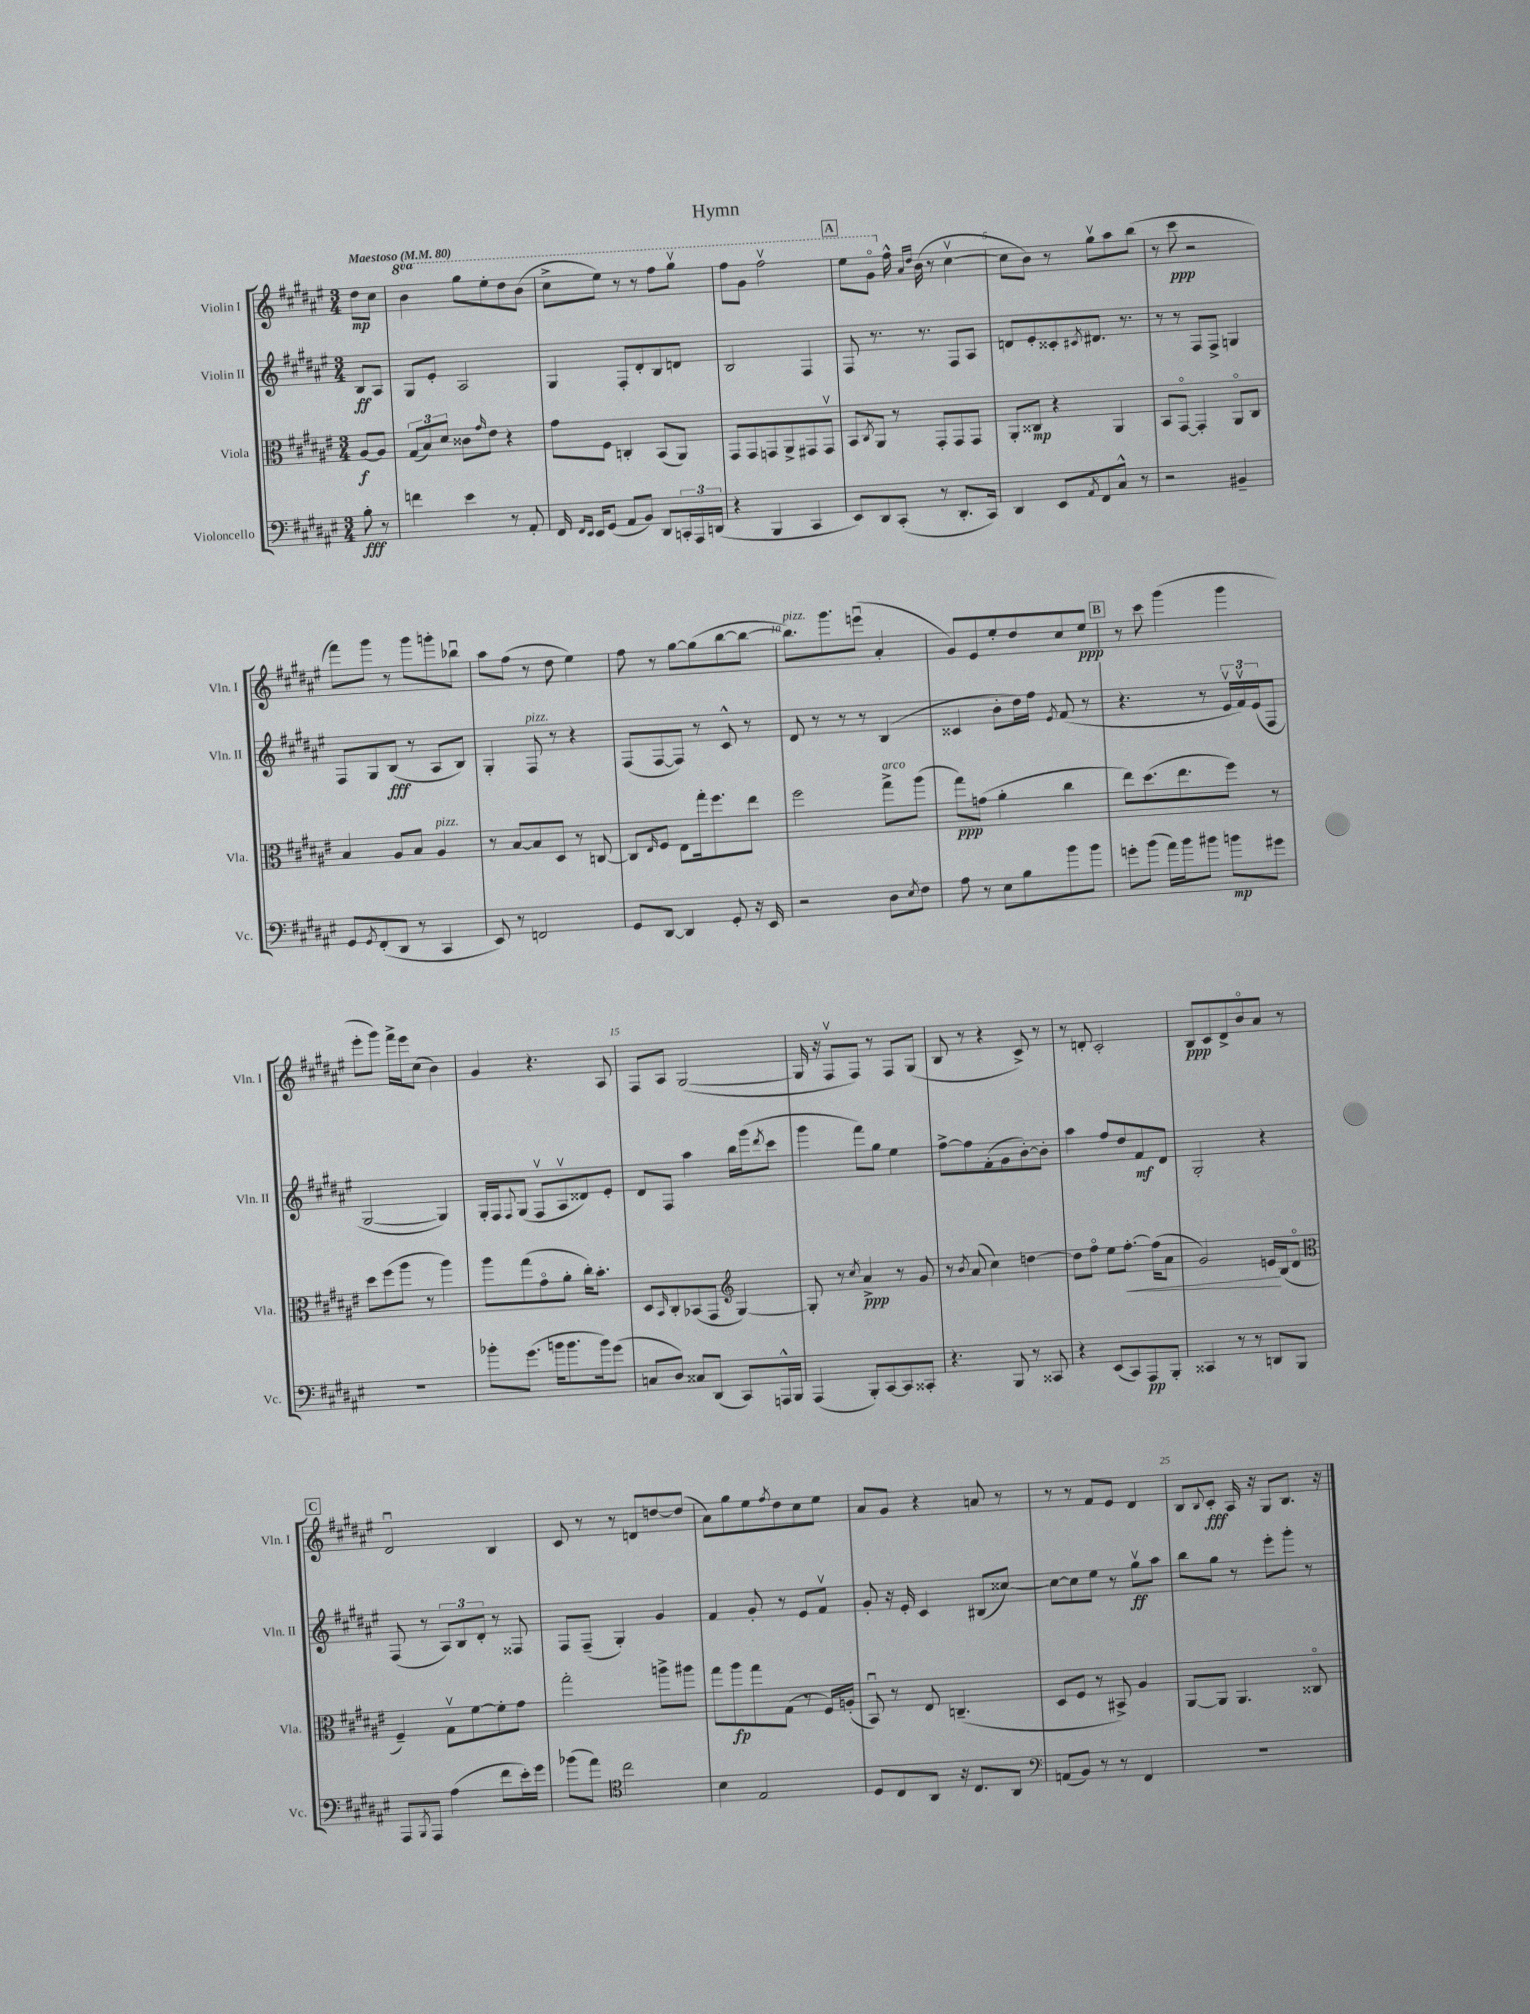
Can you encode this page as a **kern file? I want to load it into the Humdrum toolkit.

**kern	**dynam	**kern	**dynam	**kern	**dynam	**kern	**dynam
*part4	*part4	*part3	*part3	*part2	*part2	*part1	*part1
*staff4	*staff4	*staff3	*staff3	*staff2	*staff2	*staff1	*staff1
*I"Violoncello	*	*I"Viola	*	*I"Violin II	*	*I"Violin I	*
*I'Vc.	*	*I'Vla.	*	*I'Vln. II	*	*I'Vln. I	*
*clefF4	*	*clefC3	*	*clefG2	*	*clefG2	*
*k[f#c#g#d#a#e#]	*	*k[f#c#g#d#a#e#]	*	*k[f#c#g#d#a#e#]	*	*k[f#c#g#d#a#e#]	*
*M3/4	*	*M3/4	*	*M3/4	*	*M3/4	*
*MM80	*	*MM80	*	*MM80	*	*MM80	*
=	=	=	=	=	=	=	=
!	!	!	!	!	!	!LO:TX:a:B:t=Maestoso	!
8B'\	fff	[8A#/L	f	8B/L	ff	8dd#\L	mp
8r	.	8A#/J]	.	8A#/J	.	8cc#\J	.
=1	=1	=1	=1	=1	=1	=1	=1
*	*	*	*	*	*	*8va	*
4fn\	.	(12G#/L	.	8G#/L	.	4bb\	.
.	.	12B/)	.	.	.	.	.
.	.	.	.	8e#'/J	.	.	.
.	.	12d#/J	.	.	.	.	.
4e#\	.	8c##X\L	.	2A#/	.	8ggg#\L	.
.	.	16qqg#/	.	.	.	.	.
.	.	8e#\J	.	.	.	8eee#'\	.
8r	.	4r	.	.	.	8ddd#\	.
8AA#'/	.	.	.	.	.	(8bb\J	.
=2	=2	=2	=2	=2	=2	=2	=2
16FF#/	.	8g#\L	.	4G#/	.	8ccc#^\L	.
16qqFF#/LL	.	.	.	.	.	.	.
16qqEE#/JJ	.	.	.	.	.	.	.
16EE#/KL	.	.	.	.	.	.	.
(8GG#/J	.	8F#\J	.	.	.	8eee#\J)	.
8AA#/L	.	4Cn'/	.	8F#'/L	.	8r	.
8BB/J)	.	.	.	8d#'/	.	8r	.
8DD#/L	.	(8BB/L	.	8B/	.	8fff#\L	.
24CCn'/L	.	8AA#/J)	.	8dn/J	.	8ggg#v\J	.
24AAA#/	.	.	.	.	.	.	.
(24DDn/JJ	.	.	.	.	.	.	.
=3	=3	=3	=3	=3	=3	=3	=3
4r	.	8GG#/L	.	2B/	.	8fff#\L	.
.	.	8GG#/	.	.	.	8gg#\J	.
4BBB/	.	8GGn/	.	.	.	2fff#v\	.
.	.	8AA#^/	.	.	.	.	.
4CC#/	.	8GG#X/	.	4F#/	.	.	.
.	.	8GG#v/J	.	.	.	.	.
!!LO:REH:place=s1:t=A
=4	=4	=4	=4	=4	=4	=4	=4
8EE#/L)	.	8BB/L	.	8F#/	.	8eee#\L	.
.	.	8qC#/	.	.	.	.	.
8DD#/	.	8AA#/J	.	8.r	.	8gg#\J	.
*	*	*	*	*	*	*X8va	*
(8CC#'/J	.	8r	.	.	.	16ff#^^\	.
.	.	.	.	.	.	16qqa#/LL	.
.	.	.	.	.	.	16qqdd#/JJ	.
.	.	.	.	8.r	.	(16b\	.
8r	.	8GG#'/L	.	.	.	8r	.
8.DD#'/L	.	8GG#/	.	8F#/L	.	[4cc#v\	.
.	.	8GG#/J	.	8A#/J	.	.	.
16CC#/Jk)	.	.	.	.	.	.	.
=5	=5	=5	=5	=5	=5	=5	=5
4DD#/	.	8AA#'/L	.	8dn/L	.	8cc#\L]	.
.	.	8C##X/J	mp	8e#'/	.	8b\J)	.
8EE#/L	.	4r	.	8c##X'/	.	8r	.
8qAA#/	.	.	.	8qc#X/	.	.	.
8FF#/	.	.	.	8.d#X/J	.	8gg#v\L	.
8C#^^/J	.	4AA#/	.	.	.	8aa#\	.
.	.	.	.	8.r	.	.	.
8r	.	.	.	.	.	(8bb\J	.
=6	=6	=6	=6	=6	=6	=6	=6
2r	.	8BB/L	.	8r	.	8r	.
.	.	[8GG#/J	.	8r	.	8ccc#\	ppp
.	.	4GG#'/]	.	8F#/L	.	2r	.
.	.	.	.	8F#^/J	.	.	.
4BB#X~/	.	8AA#/L	.	4Gn/	.	.	.
.	.	8C#/J	.	.	.	.	.
!!LO:LB:g=z
=7	=7	=7	=7	=7	=7	=7	=7
8GG#/L	.	4B/	.	8F#/L	.	8fff#\L)	.
8qGG#/	.	.	.	.	.	.	.
(8FF#'/	.	.	.	8G#/	.	8ggg#\J	.
8DD#/J	.	8A#/L	.	(8B/J	fff	8r	.
8r	.	8B/J	.	8r	.	8ggg#\L	.
!	!	!LO:TX:a:i:t=pizz.	!	!	!	!	!
4CC#/	.	4A#/	.	8A#/L	.	8gggn'\	.
.	.	.	.	8B/J)	.	8bb-Xu\J	.
=8	=8	=8	=8	=8	=8	=8	=8
8EE#/)	.	8r	.	4G#'/	.	8aa#\L	.
8r	.	[8B/L	.	.	.	(8ff#\J	.
!	!	!	!	!LO:TX:a:i:t=pizz.	!	!	!
2FFn/	.	8B/]	.	8F#/	.	8r	.
.	.	8D#/J	.	8r	.	8dd#\	.
.	.	8r	.	4r	.	4ee#\)	.
.	.	[8Cn/	.	.	.	.	.
=9	=9	=9	=9	=9	=9	=9	=9
8GG#/L	.	8C/L]	.	(8F#/L	.	8ff#\	.
.	.	16qqE#/	.	.	.	.	.
[8DD#/J	.	8F#/J	.	[8F#/	.	8r	.
4DD#/]	.	8E#\L	.	8F#/J])	.	[8gg#\L	.
.	.	16gg#'\k	.	8r	.	(8gg#\]	.
.	.	8.ff#\	.	.	.	.	.
8GG#'/	.	.	.	8c#^^/	.	[8bb\	.
16r	.	8ee#\J	.	8r	.	8bb\J_	.
16EE#/	.	.	.	.	.	.	.
=10	=10	=10	=10	=10	=10	=10	=10
!	!	!	!	!	!	!LO:TX:a:i:t=pizz.	!
2r	.	2ff#\	.	8d#/	.	8.bb\L])	.
.	.	.	.	8r	.	.	.
.	.	.	.	.	.	8.ggg#\	.
.	.	.	.	8r	.	.	.
.	.	.	.	8r	.	(8eeenu\J	.
!	!	!LO:TX:a:i:t=arco	!	!	!	!	!
8D#\L	.	8gg#^\L	.	(4B/	.	4a#'/	.
8qE#/	.	.	.	.	.	.	.
8F#\J	.	(8aa#\J	.	.	.	.	.
=11	=11	=11	=11	=11	=11	=11	=11
8A#\	.	8gg#\L)	ppp	4c##X/	.	8g#/L)	.
8r	.	(8gn\J	.	.	.	8e#/	.
8E#\L	.	4a#'\	.	8b'\L	.	8ee#'/	.
8B\	.	.	.	16dd#\L)	.	8dd#/	.
.	.	.	.	16ff#\JJ	.	.	.
.	.	.	.	8qe#/	.	.	.
8b\	.	4cc#\	.	(8f#/	.	8cc#/	.
8b\J	.	.	.	8r	.	8ee#/J	ppp
!!LO:REH:place=s1:t=B
=12	=12	=12	=12	=12	=12	=12	=12
8gn'\L	.	8ee#\L)	.	4.r	.	8r	.
(8b\J	.	(8.dd#\	.	.	.	8ccc#\	.
16a#\LL)	.	.	.	.	.	(4ggg#\	.
16b\J	.	8.ee#\	.	.	.	.	.
8b#X\J	.	.	.	8r	.	.	.
8bn\L	mp	8ff#\J)	.	24e#v/LL	.	4ggg#\	.
.	.	.	.	24f#v/)	.	.	.
.	.	.	.	(24e#/J	.	.	.
8g#X\J	.	8r	.	8F#/J	.	.	.
!!LO:LB:g=z
=13	=13	=13	=13	=13	=13	=13	=13
2.r	.	8dd#\L	.	[2G#/	.	8eee#'\L	.
.	.	(8ff#\	.	.	.	8ggg#\J)	.
.	.	8aa#\J	.	.	.	16fff#^\LL	.
.	.	.	.	.	.	16eee#\J	.
.	.	8r	.	.	.	(8cc#\J	.
.	.	4aa#\)	.	4G#/])	.	4b\)	.
=14	=14	=14	=14	=14	=14	=14	=14
8b-X'\L	.	8aa#\L	.	16G#'/LL	.	4g#/	.
.	.	.	.	16F#/J	.	.	.
.	.	.	.	8qqF#/	.	.	.
(8.g#\J	.	(8gg#\	.	(8G#/J	.	.	.
.	.	8g#\	.	8F#v/L	.	4.r	.
16bn\KL	.	.	.	.	.	.	.
8.b\	.	8a#'\J	.	8A#v/	.	.	.
.	.	16cc#'\KL)	.	8d##X/)	.	.	.
16b\k)	.	8.b'\J	.	.	.	.	.
(8g#\J	.	.	.	8e#'/J	.	8A#/	.
=15	=15	=15	=15	=15	=15	=15	=15
8Cn/L	.	8D#/L	.	8d#/L	.	8F#/L	.
.	.	16qqBB/	.	.	.	.	.
8D#/J)	.	8C#'/	.	8F#/J	.	8A#/J	.
8C##X/L	.	(8BB-X/	.	4aa#\	.	([2G#/	.
(8DD#/J	.	8GG#/J	.	.	.	.	.
*	*	*clefG2	*	*	*	*	*
8CC#/L)	.	[4G#/)	.	16bb\LL	.	.	.
.	.	.	.	(16ggg#\J	.	.	.
.	.	.	.	8qddd#/	.	.	.
16AAAn^^/L	.	.	.	8ccc#\J	.	.	.
16BBB/JJ	.	.	.	.	.	.	.
=16	=16	=16	=16	=16	=16	=16	=16
(4AAA#/	.	8G#'/]	.	4ggg#\	.	16G#/]	.
.	.	.	.	.	.	16r	.
.	.	8r	.	.	.	8F#v/L	.
.	.	8qcc#/	.	.	.	.	.
8BBB'/L)	.	4a#^/	ppp	8fff#\L)	.	8F#/J)	.
[8CC#/	.	.	.	8gg#\J	.	8r	.
8CC#/]	.	8r	.	4ee#\	.	8F#/L	.
8CC##X'/J	.	8g#/	.	.	.	(8G#/J	.
=17	=17	=17	=17	=17	=17	=17	=17
4.r	.	8r	.	[8ff#^\L	.	8B/	.
.	.	8qb/	.	.	.	.	.
.	.	(8a#/	.	8ff#\]	.	8r	.
.	.	4cc#\)	.	(8f#'\	.	4r	.
8BBB/	.	.	.	8g#\	.	.	.
8r	.	[4ddn\	.	[8b'\)	.	8c#^/)	.
8CC##X/	.	.	.	8b'\J]	.	8r	.
=18	=18	=18	=18	=18	=18	=18	=18
4r	.	8dd\L]	.	4aa#\	.	8r	.
.	.	8ff#\J	.	.	.	8dn'/	.
(8EE#/L	.	8ee#\L	.	8ff#/L	.	2c#'/	.
!	!	!	!LO:HP:b	!	!	!	!
8CC#/)	.	[8.ff#'\J	<	8dd#/	.	.	.
8AAA#/	pp	.	.	8f#/	mf	.	.
.	.	(16ff#\KL]	.	.	.	.	.
8BBB'/J	.	8a#\J	.	8d#/J	.	.	.
=19	=19	=19	=19	=19	=19	=19	=19
4CC##X/	.	2g#/)	.	2G#'/	.	8B/L	ppp
.	.	.	.	.	.	8c#/	.
8r	.	.	.	.	.	8d#^/	.
8r	.	.	.	.	.	8b/	.
8DDn/L	.	16en/LL	.	4r	.	8a#/J	.
.	.	(16B/J	[	.	.	.	.
8BBB/J	.	8d#/J	.	.	.	8r	.
!!LO:LB:g=z
!!LO:REH:place=s1:t=C
=20	=20	=20	=20	=20	=20	=20	=20
*	*	*clefC3	*	*	*	*	*
8AAA#/L	.	4F#~/)	.	(8F#/	.	2d#u/	.
8qBBB/	.	.	.	.	.	.	.
8AAA#/J	.	.	.	8r	.	.	.
(4A#\	.	8G#v\L	.	12A#/L)	.	.	.
.	.	.	.	12B/	.	.	.
.	.	[8f#\	.	.	.	.	.
.	.	.	.	12d#'/J	.	.	.
8f#\L	.	8f#'\]	.	8r	.	4B/	.
16e#'\L)	.	8g#\J	.	8F##X/	.	.	.
16g#\JJ	.	.	.	.	.	.	.
=21	=21	=21	=21	=21	=21	=21	=21
(8b-X\L	.	2gg#'\	.	8F#/L	.	8c#/	.
8a#\J)	.	.	.	(8F#~/J	.	8r	.
*clefC4	*	*	*	*	*	*	*
2cc#\	.	.	.	4G#'/)	.	8r	.
.	.	.	.	.	.	8dn/L	.
.	.	8aan^\L	.	4g#/	.	[8ddn/	.
.	.	8aa#X\J	.	.	.	(8dd/J]	.
=22	=22	=22	=22	=22	=22	=22	=22
4B\	.	8gg#\L	.	4f#/	.	8a#\L)	.
.	.	8aa#\	fp	.	.	8gg#\	.
2E#/	.	8gg#\	.	8g#'/	.	8ee#\	.
.	.	.	.	.	.	8qff#/	.
.	.	(8G#\J	.	8r	.	8dd#\	.
.	.	8r	.	8e#/L	.	8cc#\	.
.	.	16F#/LL)	.	8f#v/J	.	8ee#\J	.
.	.	(16An'/JJ	.	.	.	.	.
=23	=23	=23	=23	=23	=23	=23	=23
8D#/L	.	8BBu/)	.	8g#'/	.	8a#/L	.
8C#/	.	8r	.	16r	.	8g#/J	.
.	.	.	.	16e#'/	.	.	.
8AA#/J	.	8E#/	.	4c#/	.	4r	.
16r	.	(4.Cn~/	.	.	.	.	.
8.C#/L	.	.	.	.	.	.	.
.	.	.	.	(8B#X/L	.	8an/	.
8AA#/J	.	.	.	[8cc##X/J)	.	8r	.
=24	=24	=24	=24	=24	=24	=24	=24
*clefF4	*	*	*	*	*	*	*
(8AAn/L	.	8D#/L	.	8cc##\L_	.	8r	.
8BB/J)	.	8F#/J	.	8cc##\]	.	8r	.
8r	.	8r	.	8ee#\J	.	8f#/L	.
8r	.	8BB#X^/)	.	8r	.	8e#/J	.
4FF#/	.	4A#/	.	8gg#v\L	ff	4d#/	.
.	.	.	.	8aa#\J	.	.	.
=25	=25	=25	=25	=25	=25	=25	=25
2.r	.	[8AA#/L	.	8bb\L	.	8B/L	.
.	.	.	.	.	.	8qqB/	.
.	.	8AA#/J]	.	8gg#\J	.	8c#'/J	fff
.	.	4.AA#/	.	8r	.	16A#/	.
.	.	.	.	.	.	16r	.
.	.	.	.	8eee#'\L	.	8G#/L	.
.	.	.	.	8ggg#'\J	.	8.B/J	.
.	.	8C##X/	.	8r	.	.	.
.	.	.	.	.	.	16r	.
==	==	==	==	==	==	==	==
*-	*-	*-	*-	*-	*-	*-	*-
